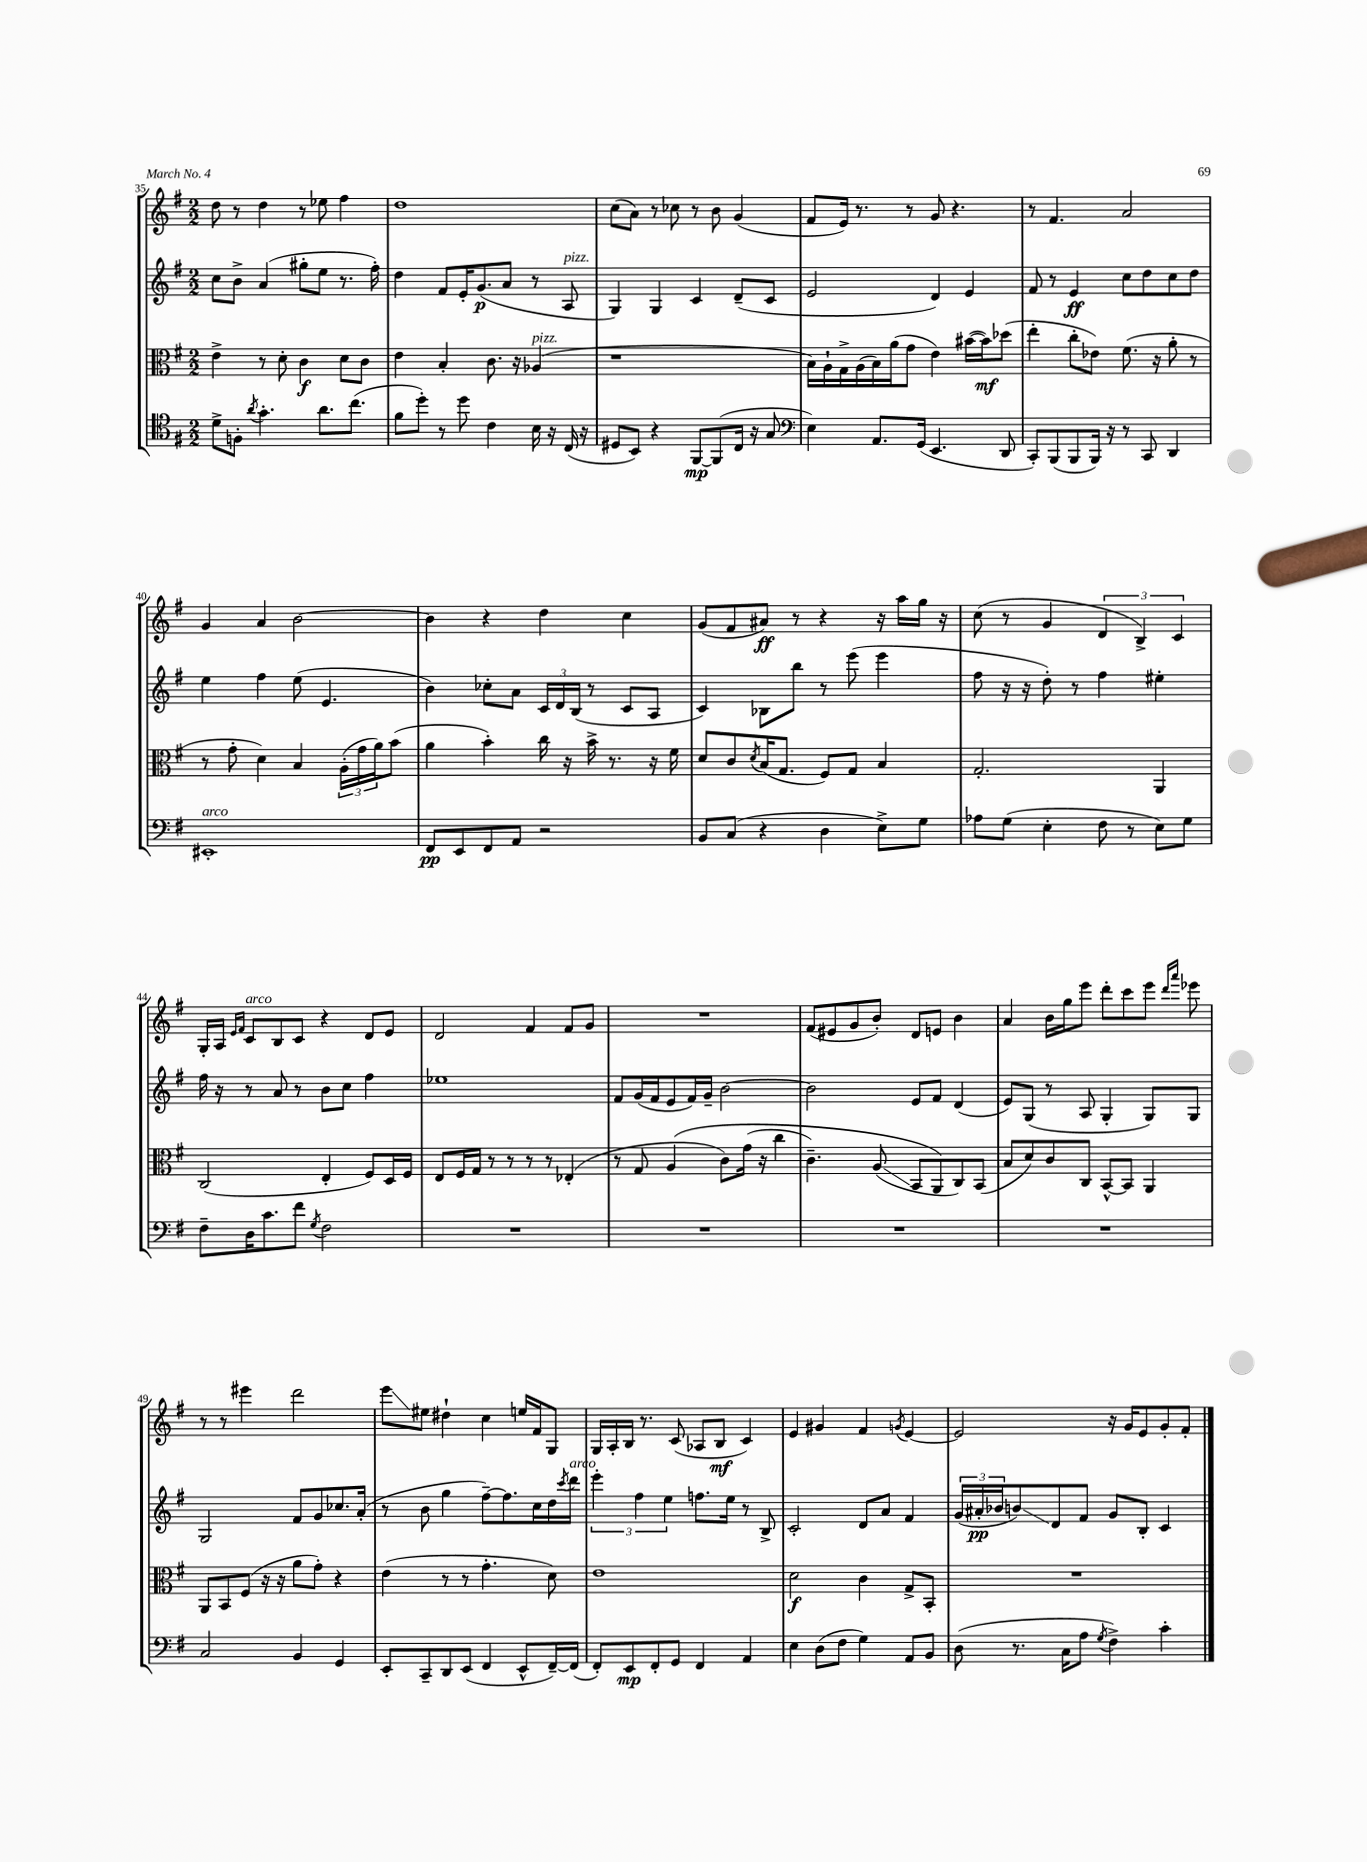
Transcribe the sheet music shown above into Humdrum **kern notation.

**kern	**kern	**kern	**kern
*staff4	*staff3	*staff2	*staff1
*clefC4	*clefC3	*clefG2	*clefG2
*k[f#]	*k[f#]	*k[f#]	*k[f#]
*M2/2	*M2/2	*M2/2	*M2/2
8d^\L	4e^\	8cc\L	8dd\
8F'\J	.	8b^\J	8r
8qa/	.	.	.
4.g'\	8r	(4a/	4dd\
.	8d'\	.	.
.	4c\	8gg#'\L	8r
8.a\L	.	8ee\J	8ee-\
.	8d\L	8.r	4ff#\
(8.cc\J	.	.	.
.	8c\J	.	.
.	.	16ff#'\)	.
=	=	=	=
8f#\L	4e\	4dd\	1dd
8dd'\J)	.	.	.
8r	4B'/	8f#/L	.
8dd\	.	16e'/K	.
.	.	(8.g/	.
4c\	8.c\	.	.
.	.	8a/J	.
.	16r	.	.
16B\	(4A-/	8r	.
16r	.	.	.
(16C/	.	8A/	.
16r	.	.	.
=	=	=	=
8D#/L	1r	4G/)	(8cc\L
8BB/J)	.	.	8a\J)
4r	.	4G/	8r
.	.	.	8cc-\
[8FF#/L	.	4c/	8r
(8FF#/]	.	.	8b\
16C/Jk	.	(8d~/L	(4g/
16r	.	.	.
8G/	.	8c/J	.
=	=	=	=
*clefF4	*	*	*
4E\)	16B\LL)	2e/	8f#/L
.	16A`\	.	.
.	16G^\	.	16e/Jk)
.	(16A\	.	8.r
8.AA/L	16B\)	.	.
.	(16a\J	.	.
.	8g\J	.	8r
(16GG/Jk	.	.	.
4.EE/	4e\)	4d/)	8g/
.	.	.	4.r
.	([16b#\LL	4e/	.
.	16b#\]J)	.	.
8DD/	(8dd-\J	.	.
=	=	=	=
8CC'/L)	4ee'\	8f#/	8r
(8BBB/	.	8r	4.f#/
8BBB/	8cc'\L	4e/	.
16BBB/Jk)	8e-\J)	.	.
16r	.	.	.
8r	(8.f#\	8cc\L	2a/
8CC/	.	8dd\	.
.	16r	.	.
4DD/	8a'\	8cc\	.
.	8r	8dd\J	.
=	=	=	=
1EE#'	8r	4ee\	4g/
.	8g'\	.	.
.	4d\)	4ff#\	4a/
.	4B/	(8ee\	[2b\
.	.	4.e/	.
.	(24A'\LL	.	.
.	24g\	.	.
.	24a\J)	.	.
.	(8b\J	.	.
=	=	=	=
8FF#/L	4a\	4b\)	4b\]
8EE/	.	.	.
8FF#/	4b'\)	8cc-'\L	4r
8AA/J	.	8a\J	.
2r	16cc\	24c/LL	4dd\
.	.	24d/	.
.	16r	.	.
.	.	(24B/JJ	.
.	16b^\	8r	.
.	8.r	.	.
.	.	8c/L	4cc\
.	16r	8A/J	.
.	16f#\	.	.
=	=	=	=
8BB/L	8d/L	4c/)	(8g/L
(8C/J	8c/	.	8f#/
.	8qd/	.	.
4r	(16B/K	8B-\L	8a#/J)
.	8.G/J	.	.
.	.	8bb\J	8r
4D\	8F#/L)	8r	4r
.	8G/J	(8eee\	.
8E^\L)	4B/	4eee\	16r
.	.	.	16aa\LL
8G\J	.	.	16gg\JJ
.	.	.	16r
=	=	=	=
8A-\L	2.G'/	8ff#\	(8cc\
(8G\J	.	16r	8r
.	.	16r	.
4E'\	.	8dd'\)	4g/
.	.	8r	.
8F#\	.	4ff#\	6d/
8r	.	.	.
.	.	.	6B^/)
8E\L)	4AA/	4ee#'\	.
.	.	.	6c/
8G\J	.	.	.
=	=	=	=
8F#~\L	(2C/	16ff#\	16G'/LL
.	.	16r	16A/JJ
.	.	.	16qqe/LL
.	.	.	16qqf#/JJ
16D\K	.	8r	8c/L
8.c\	.	.	.
.	.	8a/	8B/
8f#\J	.	8r	8c/J
8qG/	.	.	.
2F#\	4E'/	8b\L	4r
.	.	8cc\J	.
.	8F#/L)	4ff#\	8d/L
.	16D/L	.	8e/J
.	16F#/JJ	.	.
=	=	=	=
1r	8E/L	1ee-	2d/
.	16F#/L	.	.
.	16G/JJ	.	.
.	8r	.	.
.	8r	.	.
.	8r	.	4f#/
.	8r	.	.
.	(4E-'/	.	8f#/L
.	.	.	8g/J
=	=	=	=
1r	8r	8f#/L	1r
.	8G/	(16g/L	.
.	.	16f#/J	.
.	&(4A/	8e/	.
.	.	16f#/L)	.
.	.	16g~/JJ	.
.	8c\L)	[2b\	.
.	(16g\Jk	.	.
.	16r	.	.
.	4cc\	.	.
=	=	=	=
1r	4.c~\)	2b\]	(8f#/L
.	.	.	8e#/
.	.	.	8g/
.	(8A/	.	8b'/J)
.	8BB/L	8e/L	8d/L
.	8AA/&)	8f#/J	8e/J
.	8C/)	(4d/	4b\
.	(8BB/J	.	.
=	=	=	=
1r	8B/L	8e/L)	4a/
.	8d/)	(8G/J	.
.	8c/	8r	16b\LL
.	.	.	16gg\J
.	8C/J	8A/	8eee\J
.	[8BB^^/L	4G'/	8ddd'\L
.	8BB/]J	.	8ccc\
.	4AA/	8G/L)	8eee\J
.	.	.	16qqddd/LL
.	.	.	16qqaaa/JJ
.	.	8G/J	8eee-\
=	=	=	=
2C/	8AA/L	2G/	8r
.	8BB/	.	8r
.	(8F#/J	.	4eee#\
.	16r	.	.
.	16r	.	.
4BB/	8a\L	8f#/L	2ddd\
.	8g'\J)	8g/	.
4GG/	4r	8.cc-/	.
.	.	(16a'/Jk	.
=	=	=	=
8EE'/L	(4e\	8r	8eee\L
8CC~/	.	8b\	8ee#\J
8DD/	8r	4gg\	4dd#`\
(8EE/J	8r	.	.
4FF#/	4.g'\	[8ff#~\L)	4cc\
.	.	8.ff#\]	.
8EE^^/L	.	.	16ee/LL
.	.	16cc\L	16f#/J
[16FF#~/L)	8d\)	16dd\	8G/J
.	.	8qccc/	.
(16FF#/]JJ	.	16ddd\JJ	.
=	=	=	=
8FF#'/L)	1e	6eee'\	16G/LL
.	.	.	16A'/
8EE/	.	.	16B/JJ
.	.	6ff#\	.
.	.	.	8.r
8FF#'/	.	.	.
.	.	6ee\	.
8GG/J	.	.	(8c/
4FF#/	.	8.ff\L	8A-/L
.	.	.	8B/J
.	.	16ee\Jk	.
4AA/	.	8r	4c/)
.	.	8B^/	.
=	=	=	=
4E\	2d\	2c'/	4e/
(8D\L	.	.	4g#/
8F#\J	.	.	.
4G\)	4c\	8d/L	4f#/
.	.	8a/J	.
.	.	.	8qg/
8AA/L	8G^/L	4f#/	[4e/
8BB/J	8BB'/J	.	.
=	=	=	=
(8D\	1r	(24g/LL	2e/]
.	.	24a#'/	.
.	.	24b-/J	.
8.r	.	8b/)	.
.	.	8d/	.
16C\LK	.	.	.
8A\J	.	8f#/J	.
8qG/	.	.	.
4F#^\)	.	8g/L	16r
.	.	.	16g/LK
.	.	8B'/J	8e/
4c'\	.	4c/	8g'/
.	.	.	8f#'/J
==	==	==	==
*-	*-	*-	*-
